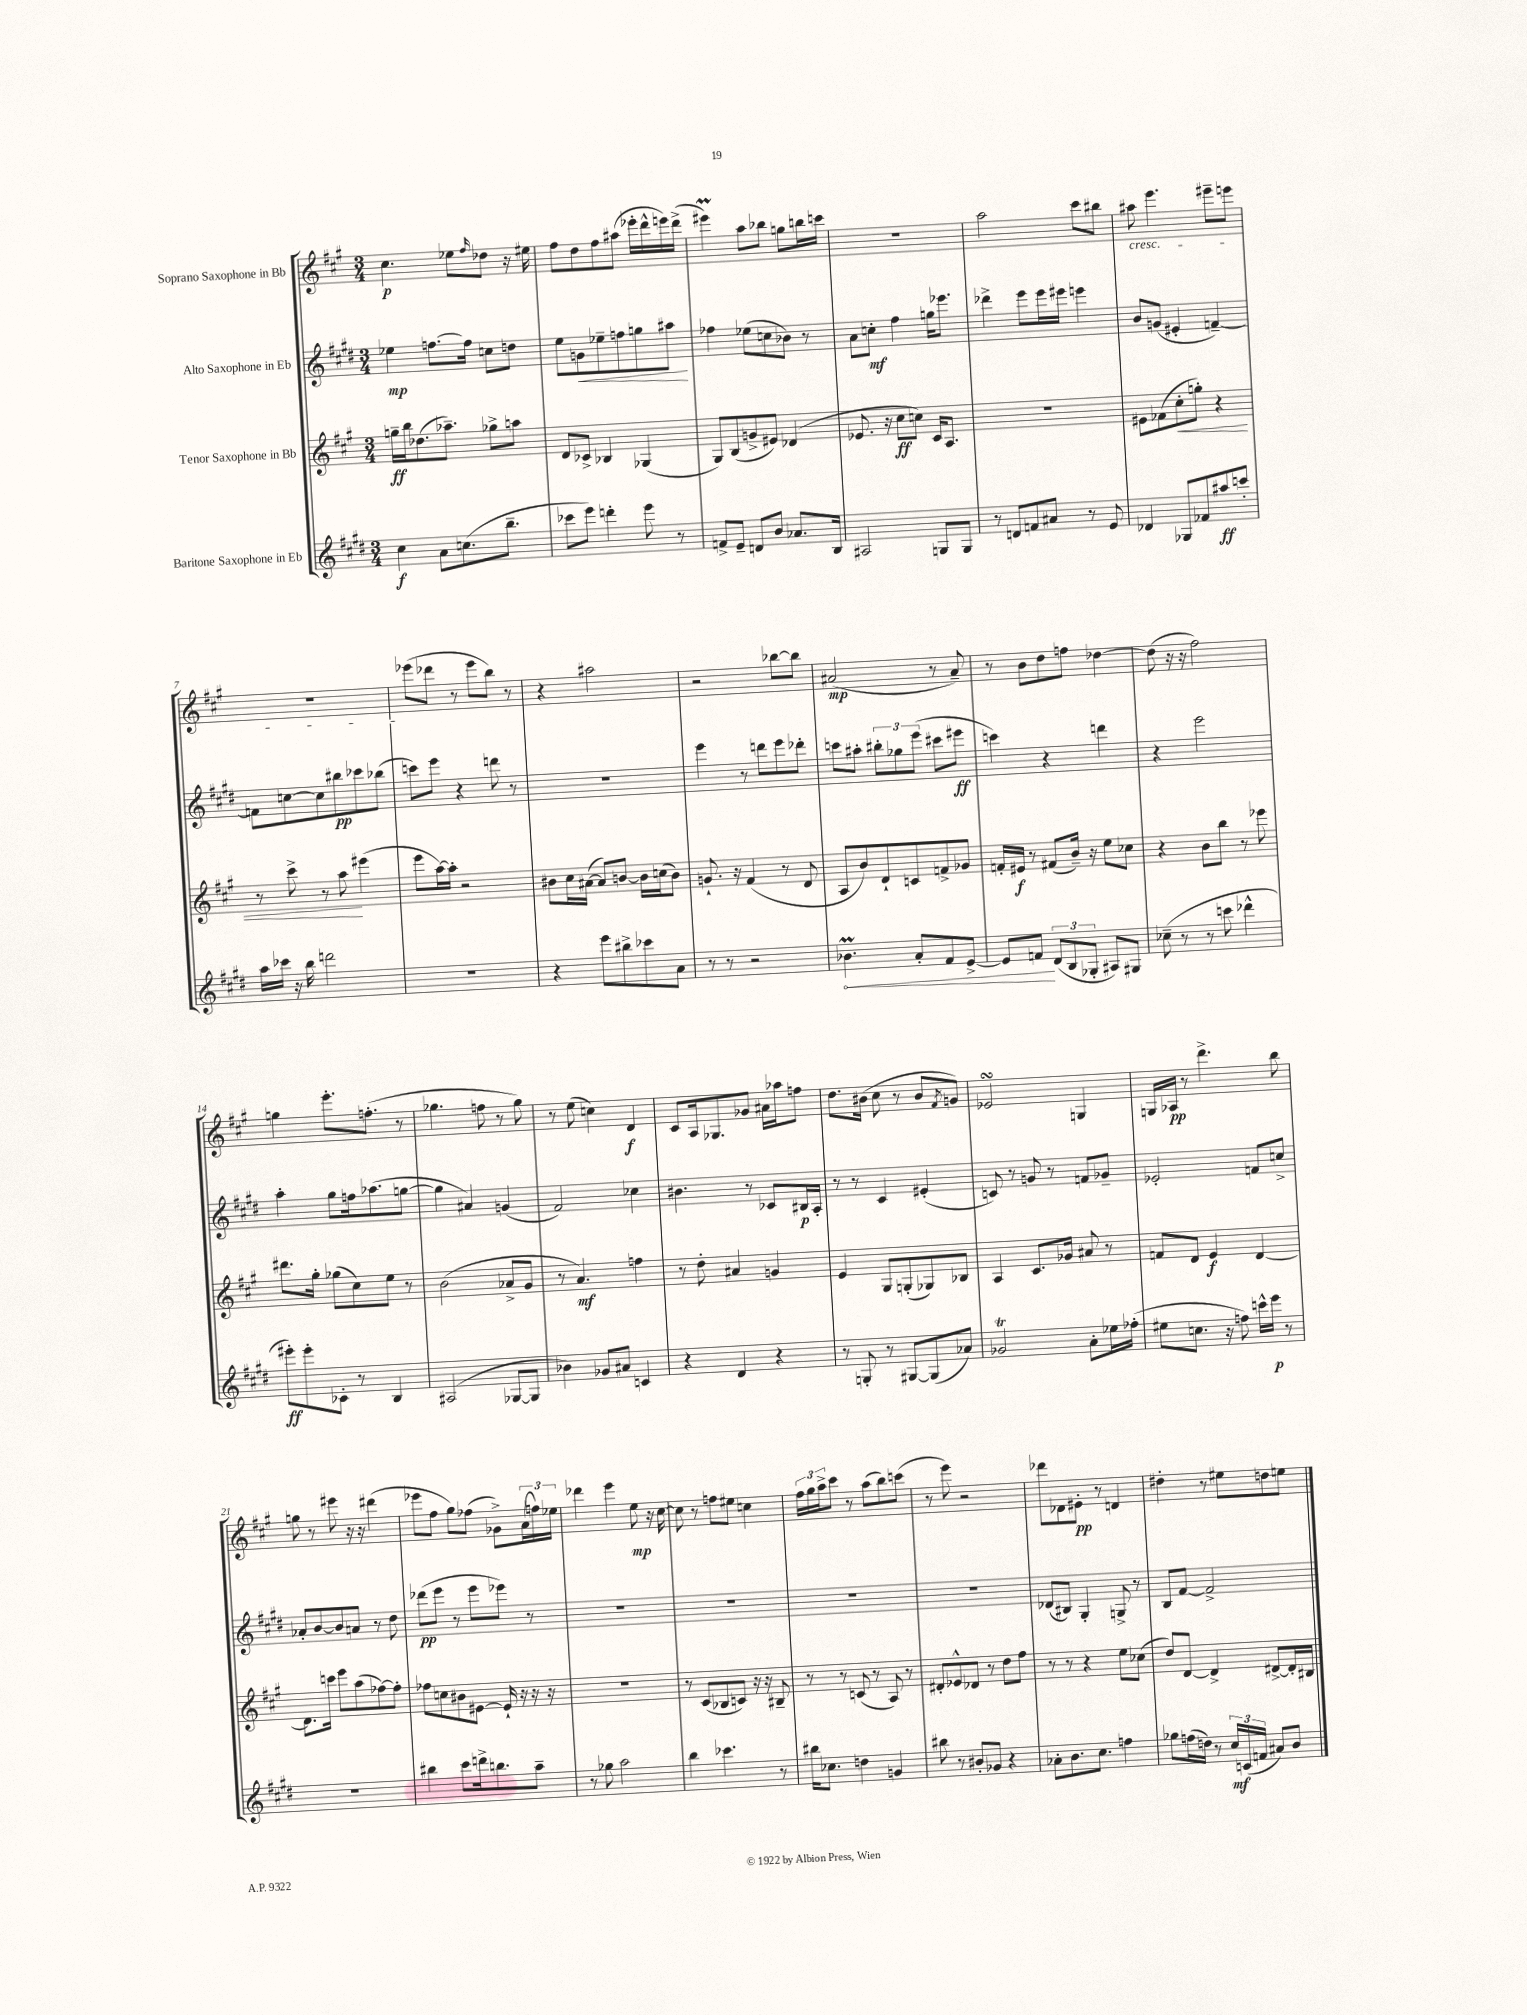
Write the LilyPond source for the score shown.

<<
\new StaffGroup <<
\new Staff = "s0" \with { instrumentName = "Soprano Saxophone in Bb" } {
    \clef treble \key a \major \numericTimeSignature \time 3/4
    cis''4.\p ees''8 \grace { fis''16 } des''8 r16 eis''16 |
    fis''8 d''8 fis''8 ais''8( ees'''16-. d'''16-^ e'''16) d'''16->( |
    eis'''4\prall) a''8 bes''8 g''8 b''16 c'''16 |
    R2. |
    a''2 cis'''8 bis''8 |
    ais''8\cresc e'''4. eis'''8-- e'''8 |
    R2. |
    ees'''8\!( des'''8 r8 ees'''8 b''8) r8 |
    r4 ais''2 |
    r2 bes''8~ bes''8 |
    ais'2\mp( r8 ais'8--) |
    r8 b'8 d''8 f''8 des''4~ |
    des''8( r16 r16 fis''2) |
    g''4 e'''8.-. f''8.-.( r8 |
    ges''4. f''8 r8 ges''8) |
    r8 e''8( c''4) d'4\f |
    cis'8 a16 ges8. ges'8 ais'16 aes''16 f''8 |
    d''8. bis'16( cis''8 r8 bis'8 \acciaccatura { fis'8 } g'8) |
    ees'2\turn g4 |
    g16 aes16\pp r8 d'''4.-> b''8 |
    g''8 r8 eis'''8 r16 r16 dis'''4( |
    ees'''8 fis''8 gis''8) fes''8( ges'8->) \tuplet 3/2 { a'16( f''16) ees''16 } |
    des'''4 e'''4 e''8\mp r16 cis''16~ |
    cis''8 r8 f''8 eis''8 c''4 |
    \tuplet 3/2 { fis''16 gis''16 a''16-> } cis'''8 r8 a''8( b''8) c'''8( |
    r8 e'''8) r2 |
    des'''8 des'8 eis'8-.\pp r8 d'4 |
    dis''4-. r8 eis''8 d''8 e''8 \bar "|." |
}
\new Staff = "s1" \with { instrumentName = "Alto Saxophone in Eb" } {
    \clef treble \key e \major \numericTimeSignature \time 3/4
    ees''4\mp f''8.~ f''16 c''8 d''8 |
    e''8 g'8\< ees''8-- f''8 g''8 ais''8\! |
    fes''4 ees''8( c''8 bes'8) r8 |
    a'8 c''8-.\mf fis''4 g''16 ees'''8. |
    des'''4-> e'''8 e'''16 eis'''16 e'''4 |
    b'8 g'8( eis'4-. f'4~--) |
    f'8 c''8~ c''8 bis''8\pp ces'''8 bes''8( |
    c'''8) e'''8 r4 d'''8 r8 |
    R2. |
    e'''4 r8 d'''8 e'''8 des'''8-. |
    c'''8 ais''8-. \tuplet 3/2 { bis''8-. ges''8 e'''8( } cis'''8 eis'''8\ff |
    c'''4) r4 d'''4 |
    r4 e'''2 |
    a''4-. gis''8 f''16 aes''8.( g''8~ |
    g''4 ais'4) g'4( |
    fis'2) ces''4 |
    bis'4. r8 ces'8 bis16\p a16-. |
    r8 r8 cis'4 eis'4-.( |
    c'8) r8 g'8 r8 f'8 ges'8-- |
    ees'2-. f'8 c''8-> |
    aes'8-. b'8~ b'8 a'8 r8 dis''8 |
    des'''8\pp( e'''8 r8 e'''8 ees'''8) r8 |
    R2. |
    R2. |
    R2. |
    R2. |
    des'8( bis8) gis4-. g8-> r8 |
    b8 fis'8~ fis'2-> \bar "|." |
}
\new Staff = "s2" \with { instrumentName = "Tenor Saxophone in Bb" } {
    \clef treble \key a \major \numericTimeSignature \time 3/4
    g''16--\ff b''16 des''8.( aes''8.--) ges''8-> a''8 |
    d'8 ces'8-> bes4 ges4( |
    gis8) b8( g'8-> eis'8) des'4( |
    ees'8. r16 cis''8\ff c''8) cis'16 a8. |
    R2. |
    eis'8 fes'8( cis''8-.\< g''8-.) r4 |
    r8 cis'''8-> r8 a''8\! eis'''4( |
    e'''8 a''16~) a''16-. r2 |
    bis'8 cis''16 ais'16~( ais'8) b'8~ b'16 c''16( b'8) |
    g'8.-! r16 fis'4( r8 d'8 |
    a8 b'8) d'8-! c'8 f'8-> ges'8 |
    f'16-. eis'16\f r8 fis'8( b'16--) r16 e''8 ces''8 |
    r4 b'8 b''8 r8 ees'''8 |
    dis'''8. gis''16-. ges''8( cis''8) e''8 r8 |
    b'2( aes'8-> gis'8 |
    r8 a'4.\mf) f''4 |
    r8 d''8-. ais'4 g'4 |
    e'4 gis8 g8-.( ges8) bes8 |
    a4 cis'8. ges'16 ais'8 r8 |
    f'8 d'8 e'4\f d'4~ |
    d'8. c'''16 e'''8 a''8( fes''8~) fes''8-. |
    fes''8 c''8 bis'8 eis'8~ eis'16-! r16 r16 r16 |
    R2. |
    r8 cis'8( bes8 c'8) r16 r16 bis8-- |
    r8 r8 c'8( r8 a8) r8 |
    dis'8-. ees'8-^ des'8 r8 d''8 fis''8 |
    r8 r8 r4 e''8 ces''8( |
    d''8) d'8~ d'4-> dis'8~-> dis'16-. bis16 \bar "|." |
}
\new Staff = "s3" \with { instrumentName = "Baritone Saxophone in Eb" } {
    \clef treble \key e \major \numericTimeSignature \time 3/4
    cis''4\f a'8 c''8.( b''8.-- |
    ces'''8 e'''8) d'''4-. e'''8 r8 |
    f'8-> e'8-- d'8 b'8 aes'8. b16 |
    ais2 g8 g8 |
    r8 d'8 f'8 ais'8 r8 e'8 |
    des'4 ges8 fes'8 ais''8\ff c'''8-. |
    a''16 ces'''16 r16 b''16 d'''2 |
    R2. |
    r4 e'''8 bis''8-> ces'''8 a'8 |
    r8 r8 r2 |
    \once \override Hairpin.circled-tip = ##t bes'4.\prall\< a'8-. fis'8 e'8~-> |
    e'8 f'8\! \tuplet 3/2 { dis'8( b8 ges8-. } ais8) gis8 |
    ces''8--( r8 r8 c'''8 des'''4-^ |
    eis'''8-.\ff) eis'''8-. ces'8-. r8 b4 |
    ais2( ges8~ ges8 |
    bes'4) ges'8 ais'8 c'4 |
    r4 dis'4 r4 |
    r8 g8-. r8 gis8~ gis8( aes'8) |
    ges'2\trill a'8-. ees''16 fes''16-.( |
    eis''8 c''8. r16 f''8) c'''16-^ e'''16\p r8 |
    R2. |
    bis''4 cis'''8 d'''16-> b''8. a''8-- |
    r8 ges''8 a''2 |
    b''4 ces'''4. r8 |
    bis''16 ces''8. d''4 g'4 |
    bis''8 r8 bis'8-. ges'8 r4 |
    aes'8-. b'8. cis''8. f''4 |
    ges''8 f''16( d''16) r8 \tuplet 3/2 { cis''16\mf c'16( f'16 } ais'8) b'8 \bar "|." |
}
>>
>>
